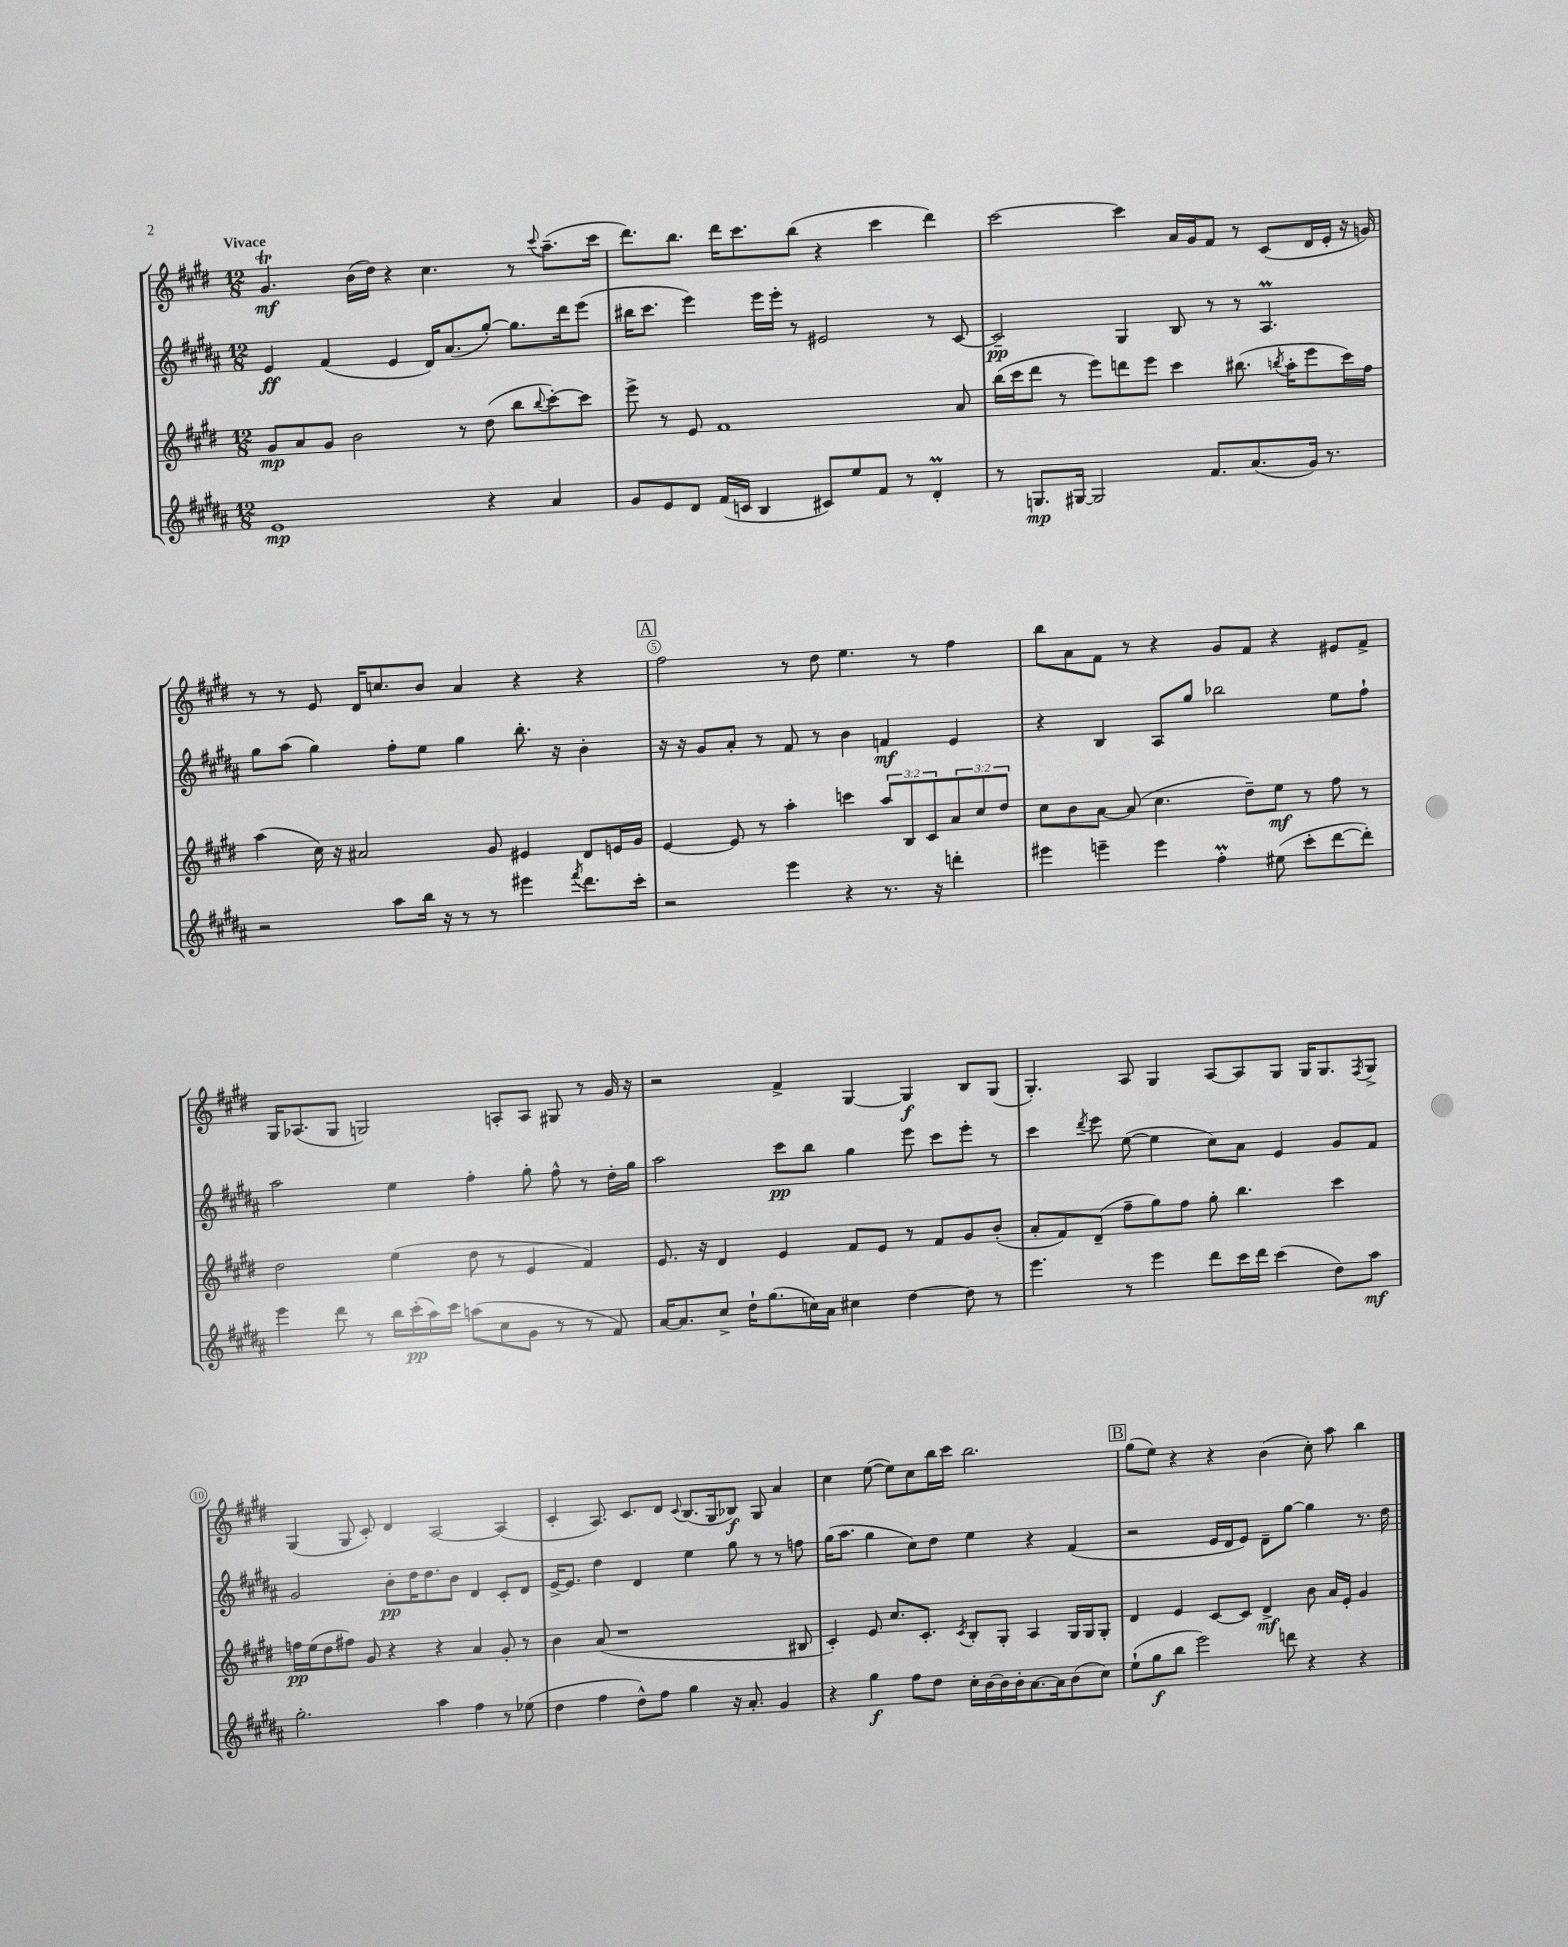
<<
\new StaffGroup <<
\new Staff = "s0" {
    \clef treble \key e \major \numericTimeSignature \time 12/8 \tempo "Vivace"
    gis'4.\trill\mf b'16( dis''16) r4 cis''4. r8 \appoggiatura { cis'''8 } a''8.--( cis'''16 |
    dis'''8.) b''8. dis'''16 cis'''8. b''8( r4 cis'''4 dis'''4) |
    cis'''2~ cis'''4 a'16 gis'16 fis'8 r8 cis'8( dis'16 e'16-. r16 g'16) |
    r8 r8 e'8 dis'16 c''8. b'8 a'4 r4 r4 |
    \mark \markup { \box "A" } fis''2 r8 dis''8 e''4. r8 fis''4 |
    b''8 a'8 fis'8 r8 r4 gis'8 fis'8 r4 eis'8 fis'8-> |
    gis16 aes8.( gis8 g2) a8-. a8 gis8 r8 gis'16 r16 |
    r2 fis'4-> gis4~ gis4\f b8 gis8( |
    gis4.-.) a8 gis4 a8~ a8 gis8 gis16 gis8. \acciaccatura { fis8 } gis8-> |
    gis4( gis8 cis'8-.) dis'4 a2~ a4( |
    cis'4-. a8.) cis'8. dis'8 \appoggiatura { cis'8 } b8.( gis16 bes8\f) gis8 a'4 |
    cis''4 e''8~( e''8) cis''8 b''16 cis'''16 b''2. |
    \mark \markup { \box "B" } gis''8( e''8) r4 r4 b'4( cis''8-.) a''8 b''4 \bar "|." |
}
\new Staff = "s1" {
    \clef treble \key b \major \numericTimeSignature \time 12/8
    e'4\ff fis'4( e'4 dis'16) ais'8.( gis''8~-.) gis''8. dis'''16 e'''8( |
    bis''16 cis'''8. e'''4) e'''16 e'''16-. r8 eis'2 r8 cis'8~ |
    cis'2--\pp gis4 b8 r8 r8 ais4.\prall |
    gis''8 ais''8( gis''4) fis''8-. e''8 gis''4 b''8.-. r16 b'4-. |
    \mark \markup { \box "A" } r16 r16 gis'8 ais'8-. r8 fis'8 r8 b'4 f'4\mf e'4 |
    r4 b4 ais8 gis''8 bes''2 e''8 fis''8-! |
    ais''2 e''4 fis''4-. gis''8-. fis''8-^ r8 dis''16-. gis''16 |
    ais''2 cis'''8\pp b''8 gis''4 e'''8 cis'''8 e'''8-. r8 |
    cis'''4 \acciaccatura { dis'''8 } e'''8 e''8~( e''4 cis''8) ais'8 e'4 gis'8 fis'8 |
    gis'2 b'8-.\pp dis''16 dis''8. b'8 dis'4 cis'8-. dis'8 |
    e'16~-> e'8. dis''4 dis'4 e''4 gis''8 r8 r8 f''8 |
    gis''16( ais''8. gis''4 cis''8) dis''8 e''4 r4 fis'4( |
    \mark \markup { \box "B" } r2 e'16 dis'16 e'8) dis'8-- gis''8~ gis''4 r8. dis''16 \bar "|." |
}
\new Staff = "s2" {
    \clef treble \key e \major \numericTimeSignature \time 12/8 \override Staff.TupletNumber.text = #tuplet-number::calc-fraction-text
    gis'8\mp a'8 gis'8 b'2 r8 dis''8( b''8 \appoggiatura { b''8 } cis'''8~-.) cis'''8 |
    e'''8-> r8 e'8 fis'1 a'8 |
    b''16( cis'''16 dis'''8 r8 e'''8) d'''8 e'''8 cis'''4 bis''8.( \acciaccatura { b''8 } a''16-. e'''8 cis'''16) fis''16 |
    a''4( cis''16) r16 ais'2 gis'8 eis'4 dis'8 e'16 gis'16 |
    \mark \markup { \box "A" } e'4~ e'8 r8 a''4-. c'''4 \tuplet 3/2 { a''8 b8 cis'8 } \tuplet 3/2 { a'8 cis''8 dis''8 } |
    cis''8 b'8 a'8~ a'8( cis''4. dis''8--) e''8\mf r8 fis''8 r8 |
    dis''2 e''4( dis''8 r8 e'4 fis'4) |
    e'8. r16 dis'4 e'4 fis'8 e'8 r8 fis'8 gis'8 b'8-.( |
    a'8-. fis'8) dis'8--( fis''8-- gis''8) fis''8 gis''8-. b''4. cis'''4 |
    f''16\pp e''16( dis''8 fis''8) gis'8 r4 r4 a'4 gis'8-. r8 |
    b'4 a'8( r1 bis8 |
    cis'4-.) e'8 cis''8. cis'8.-. \acciaccatura { cis'8 } b8-. gis8-. a4 gis16 gis16 gis8-. |
    \mark \markup { \box "B" } dis'4 e'4 cis'8~ cis'8 dis'4->\mf b'8 a'16 e'16-. gis'4 \bar "|." |
}
\new Staff = "s3" {
    \clef treble \key b \major \numericTimeSignature \time 12/8
    e'1\mp r4 ais'4 |
    gis'8 e'8 dis'8 fis'16( c'16 b4 cis'8) e''8 fis'8 r8 dis'4-.\prall |
    r8 g8.\mp gis16~ gis2 fis'8. ais'8.( gis'16) r8. |
    r2 ais''8 b''16 r16 r8 r8 eis'''4 \acciaccatura { fis'''8 } dis'''8. cis'''16-. |
    \mark \markup { \box "A" } r2 e'''4 r4 r8. r16 d'''4-. |
    eis'''4 e'''4-- e'''4 fis''4-.\prall eis''8( cis'''8-. dis'''8~ dis'''8-.) |
    e'''4 dis'''8 r8 b''16 cis'''16-.\pp( ais''16) cis'''16 a''8( cis''8 gis'8 r8 r8 fis'8) |
    ais'16~ ais'8. cis''8-> dis''16-! gis''8.( c''16) ais'16 cis''4 dis''4~ dis''8 r8 |
    e'''4. r8 e'''4 dis'''8 cis'''16 dis'''16 cis'''4( dis''8) ais''8\mf |
    gis''2.-. ais''4 fis''4 r8 ees''8( |
    dis''4 fis''4 dis''8-^) fis''8 gis''4 r16 ais'8.-. gis'4 |
    r4 gis''4\f fis''8 dis''8 cis''16-. b'16~ b'16 b'16-. ais'8.~ ais'16 b'8( cis''8) |
    \mark \markup { \box "B" } e''8-!( gis''8\f b''8 e'''2) d'''8 r4 r4 \bar "|." |
}
>>
>>
\layout { \context { \Score \override BarNumber.break-visibility = ##(#f #t #t) barNumberVisibility = #(every-nth-bar-number-visible 5) \override BarNumber.stencil = #(make-stencil-circler 0.1 0.3 ly:text-interface::print) } }
